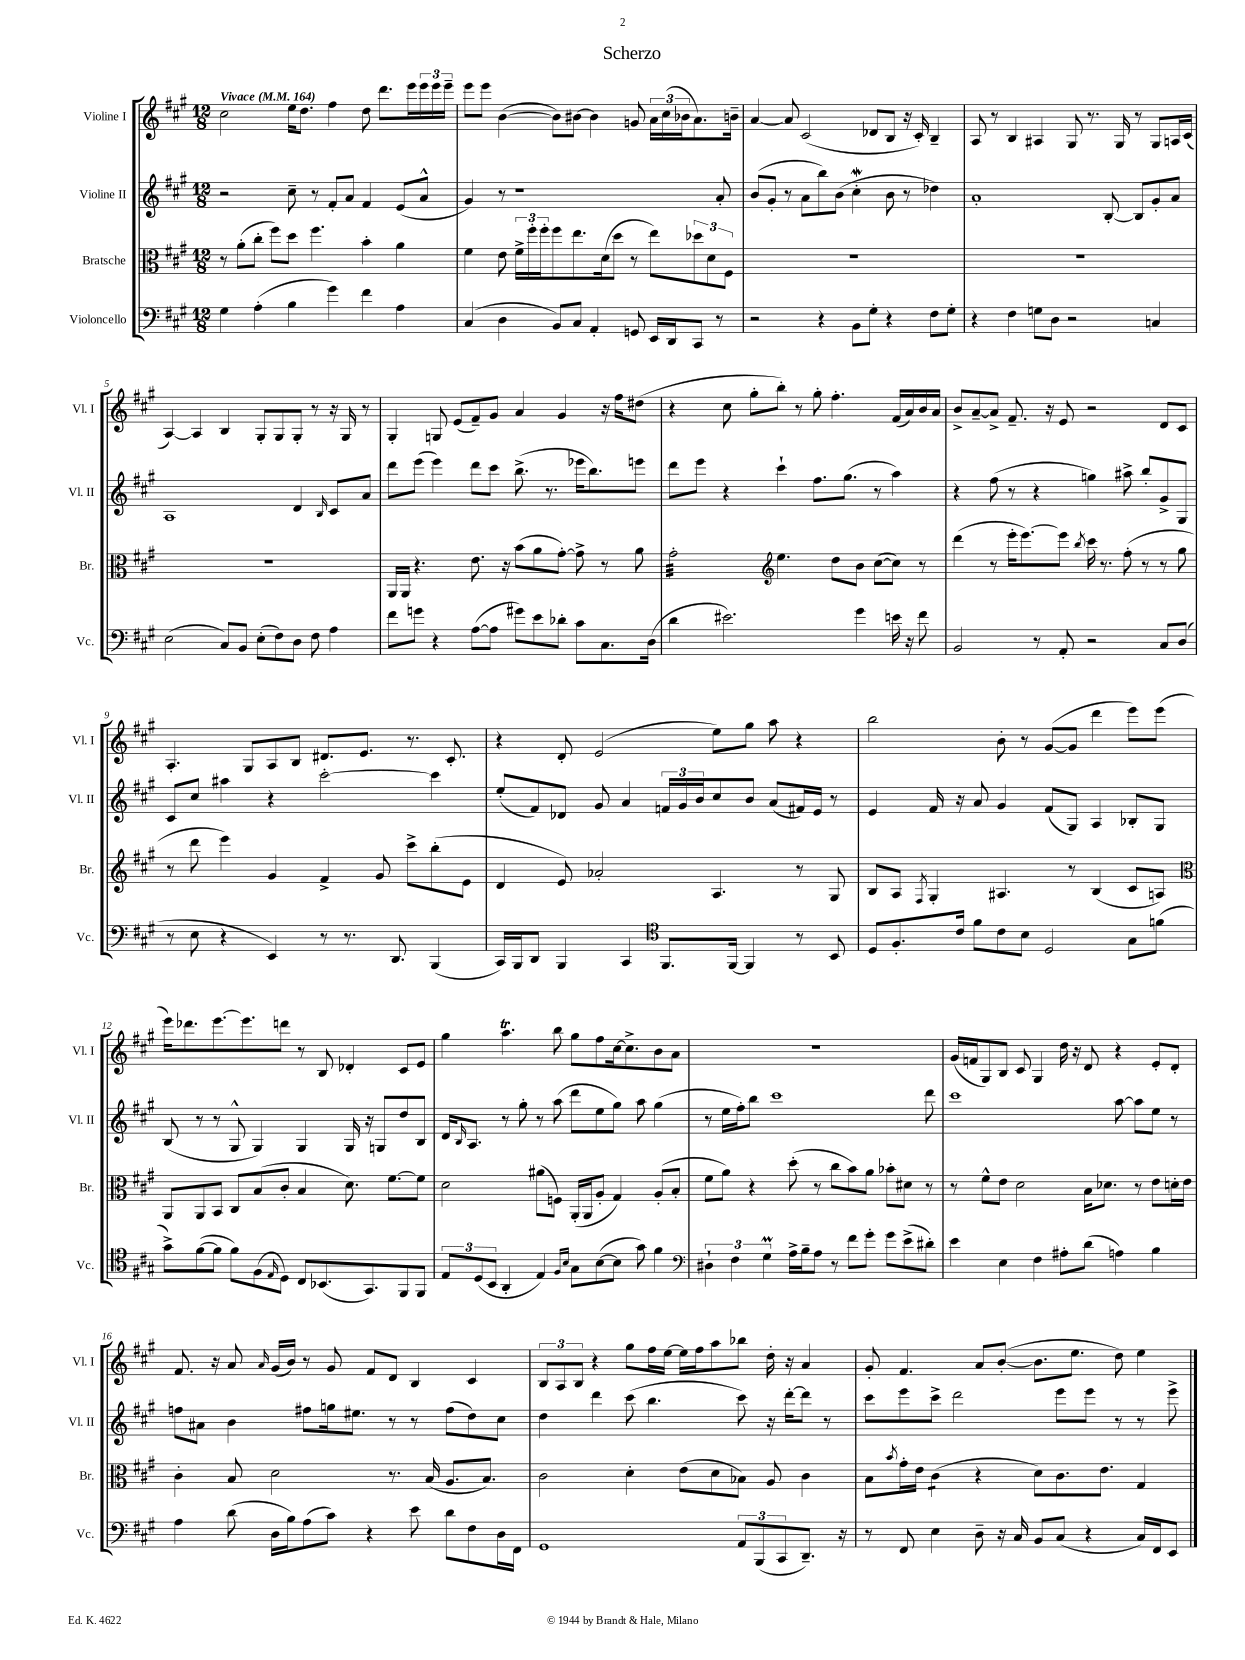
\header { title = "Scherzo" }
<<
\new StaffGroup <<
\new Staff = "s0" \with { instrumentName = "Violine I" shortInstrumentName = "Vl. I" } {
    \clef treble \key a \major \numericTimeSignature \time 12/8 \tempo "Vivace" 4 = 164
    cis''2 e''16 d''8. fis''4 d''8 d'''8. e'''16 \tuplet 3/2 { e'''16 e'''16 e'''16-- } |
    e'''8 e'''8 b'4~( b'8) bis'8~ bis'4 g'8 \tuplet 3/2 { a'16 cis''16( bes'16 } a'8.) b'16-- |
    a'4~ a'8 cis'2( des'8 b8 r16 cis'16-.) b4-- |
    a8 r8 b4 ais4 gis8 r8. gis16 r8 gis8 a16 cis'16( |
    a4~) a4 b4 gis8-. gis8 gis8-. r8 r16 gis16 r8 |
    gis4-. g8 e'8( fis'8--) gis'8 a'4 gis'4 r16 fis''16 dis''8( |
    r4 cis''8 gis''8-. b''8-.) r8 gis''8-. fis''4.-. fis'16( a'16) b'16 a'16 |
    b'8-> a'8~-- a'8-> fis'8.-- r16 e'8 r2 d'8 cis'8 |
    a4.-. gis8 a8 b8 dis'8. e'8. r8. cis'8.-. |
    r4 d'8-. e'2( e''8) gis''8 a''8 r4 |
    b''2 b'8-. r8 gis'8~( gis'8 d'''4 e'''8) e'''8( |
    e'''16) des'''8. e'''8.~ e'''8. d'''8 r8 b8 des'4-. cis'8 e'8 |
    gis''4 a''4.\trill b''8 gis''8 fis''8 cis''16~ cis''8.-> b'8 a'8 |
    R1. |
    gis'16( f'16 gis8) b8 cis'8 gis4 d''16 r16 d'8 r4 e'8-. d'8-. |
    fis'8. r16 a'8 \grace { a'16 } gis'16( b'16) r8 gis'8 fis'8 d'8 b4 cis'4 |
    \tuplet 3/2 { b8 a8 b8 } r4 gis''8 fis''16 e''16~ e''16 fis''16 a''8 bes''8 d''16-. r16 a'4 |
    gis'8-. fis'4. a'8 b'8~-.( b'8. e''8. d''8) e''4 \bar "|." |
}
\new Staff = "s1" \with { instrumentName = "Violine II" shortInstrumentName = "Vl. II" } {
    \clef treble \key a \major \numericTimeSignature \time 12/8
    r2 cis''8-- r8 fis'8-. a'8 fis'4 e'8( a'8-^ |
    gis'4) r8 r1 a'8-. |
    b'8( gis'8-. r8 a'8 b''8) b'8( cis''4-.\mordent b'8 r8 des''4) |
    a'1-. b8~-. b8 gis'8-. a'8 |
    a1 d'4 \grace { b16 } cis'8 a'8 |
    d'''8 e'''8( e'''4) d'''8 cis'''8 b''8.->( r8. ees'''16 b''8.) e'''8 |
    d'''8 e'''8 r4 cis'''4-! fis''8. gis''8.( r8 a''4) |
    r4 fis''8( r8 r4 g''4) ais''8-> b''8-. gis'8-> gis8 |
    cis'8 cis''8 ais''4 r4 cis'''2~-. cis'''4 |
    e''8-.( fis'8) des'8 gis'8 a'4 \tuplet 3/2 { f'16 gis'16 b'16 } cis''8 b'8 a'8( fis'16) e'16 r8 |
    e'4 fis'16 r16 a'8 gis'4 fis'8( gis8) a4 bes8-. gis8 |
    b8( r8 r8 gis8-^ gis4) gis4 gis16 r16 g8 d''8 b8 |
    d'16 \grace { b16 } a8. r8 gis''8-. r8 a''8( d'''8 e''8 gis''8) a''8 gis''4( |
    r8 e''16 fis''16-.) b''8 cis'''1 d'''8 |
    cis'''1 a''8~ a''8 e''8 r8 |
    f''8 ais'8 b'4 fis''8 g''16 eis''8. r8 r8 fis''8( d''8) cis''8 |
    d''4 d'''4 cis'''8( b''4. cis'''8) r16 d'''16~-. d'''8 r8 |
    cis'''8 e'''8 cis'''8-> d'''2 e'''8 e'''8 r8 r8 e'''8-> \bar "|." |
}
\new Staff = "s2" \with { instrumentName = "Bratsche" shortInstrumentName = "Br." } {
    \clef alto \key a \major \numericTimeSignature \time 12/8
    r8 a'8-.( cis''8-. fis''8) d''8 fis''4. b'4-. a'4 |
    fis'4 e'8 \tuplet 3/2 { fis'16-> fis''16-. fis''16-. } fis''8 e''8. d'16( d''8 r8 e''8) \tuplet 3/2 { des''8 d'8 fis8 } |
    R1. |
    R1. |
    R1. |
    a,16 a,16 r4. e'8. r16 b'8( a'8 gis'8~-.) gis'8-> r8 a'8 |
    gis'2:32-. \clef treble e''4. d''8 b'8 cis''8~( cis''8) r8 |
    d'''4( r8 e'''16-. e'''8.~) e'''8 \acciaccatura { b''8 } cis'''16 r8. fis''8-.( r8 r8 gis''8 |
    r8 d'''8 e'''4) gis'4 fis'4-> gis'8 cis'''8-> b''8-.( e'8 |
    d'4 e'8) aes'2-. a4. r8 gis8 |
    b8 a8 \acciaccatura { fis8 } gis4-. ais4. r8 b4( cis'8 a8) |
    \clef alto a,8 a,8 b,8 cis8 b8( cis'8-. b4 d'8.) fis'8.~ fis'8 |
    d'2 ais'8( f8) a,16-.( a,16 a8-. gis4) a8-.( b8-. |
    fis'8 a'8) r4 d''8-.( r8 cis''8 b'8) a'8 bes'8-. dis'8 r8 |
    r8 fis'8-^ e'8 d'2 b16 des'8. r8 e'8 d'16-. e'16 |
    cis'4-. b8 d'2 r8. b16( a8. b8.) |
    cis'2 d'4-. e'8( d'8 bes8) a8 cis'4 |
    b8 \acciaccatura { b'8 } gis'16-. e'16 cis'4:8( r4 d'8) cis'8. e'8. gis4 \bar "|." |
}
\new Staff = "s3" \with { instrumentName = "Violoncello" shortInstrumentName = "Vc." } {
    \clef bass \key a \major \numericTimeSignature \time 12/8
    gis4 a4-.( b4 gis'4) fis'4 a4 |
    cis4( d4 b,8) cis8 a,4-. g,8 e,16 d,16 cis,8 r8 |
    r2 r4 b,8 gis8-. r4 fis8 gis8-. |
    r4 fis4 g8 d8 r2 c4 |
    e2( cis8) b,8 e8-.( fis8) d8 fis8 a4 |
    fis'8 g'8 r4 a8~( a8 gis'8) e'8 des'8-. cis'8 cis8. d16( |
    d'4 eis'2.) gis'4 e'16 r16 fis'8 |
    b,2 r8 a,8-. r2 cis8 d8( |
    r8 e8 r4 e,4) r8 r8. d,8. b,,4( |
    cis,16) b,,16 d,8 b,,4 cis,4 \clef tenor fis,8. fis,16~ fis,4 r8 b,8 |
    d8 fis8.-. cis'16 fis'8 cis'8 b8 d2 gis8 f'8( |
    gis'8->) fis'8~( fis'8 fis'8) fis8( \grace { e16 } d8) cis8 bes,8.( gis,8.) fis,8 fis,8 |
    \tuplet 3/2 { e8 d8( b,8 } a,4-. e4) \grace { fis16 b16 } gis8 b8~( b8 gis'8) fis'4 |
    \clef bass \tuplet 3/2 { dis4-! fis4 gis4\prall } a16-> b16-- a8 r8 fis'8 gis'8-. gis'8 e'8->( dis'8-.) |
    e'4 e4 fis4 ais8-. d'8( a4) b4 |
    a4 d'8( d16 b16) a8( cis'8) r4 e'8 d'8 fis8 d16 fis,16 |
    gis,1 \tuplet 3/2 { a,8 b,,8( cis,8 } d,8.--) r16 |
    r8 fis,8 e4 d8-- r16 cis16 b,8 cis8( r4 cis16) fis,16 e,8 \bar "|." |
}
>>
>>
